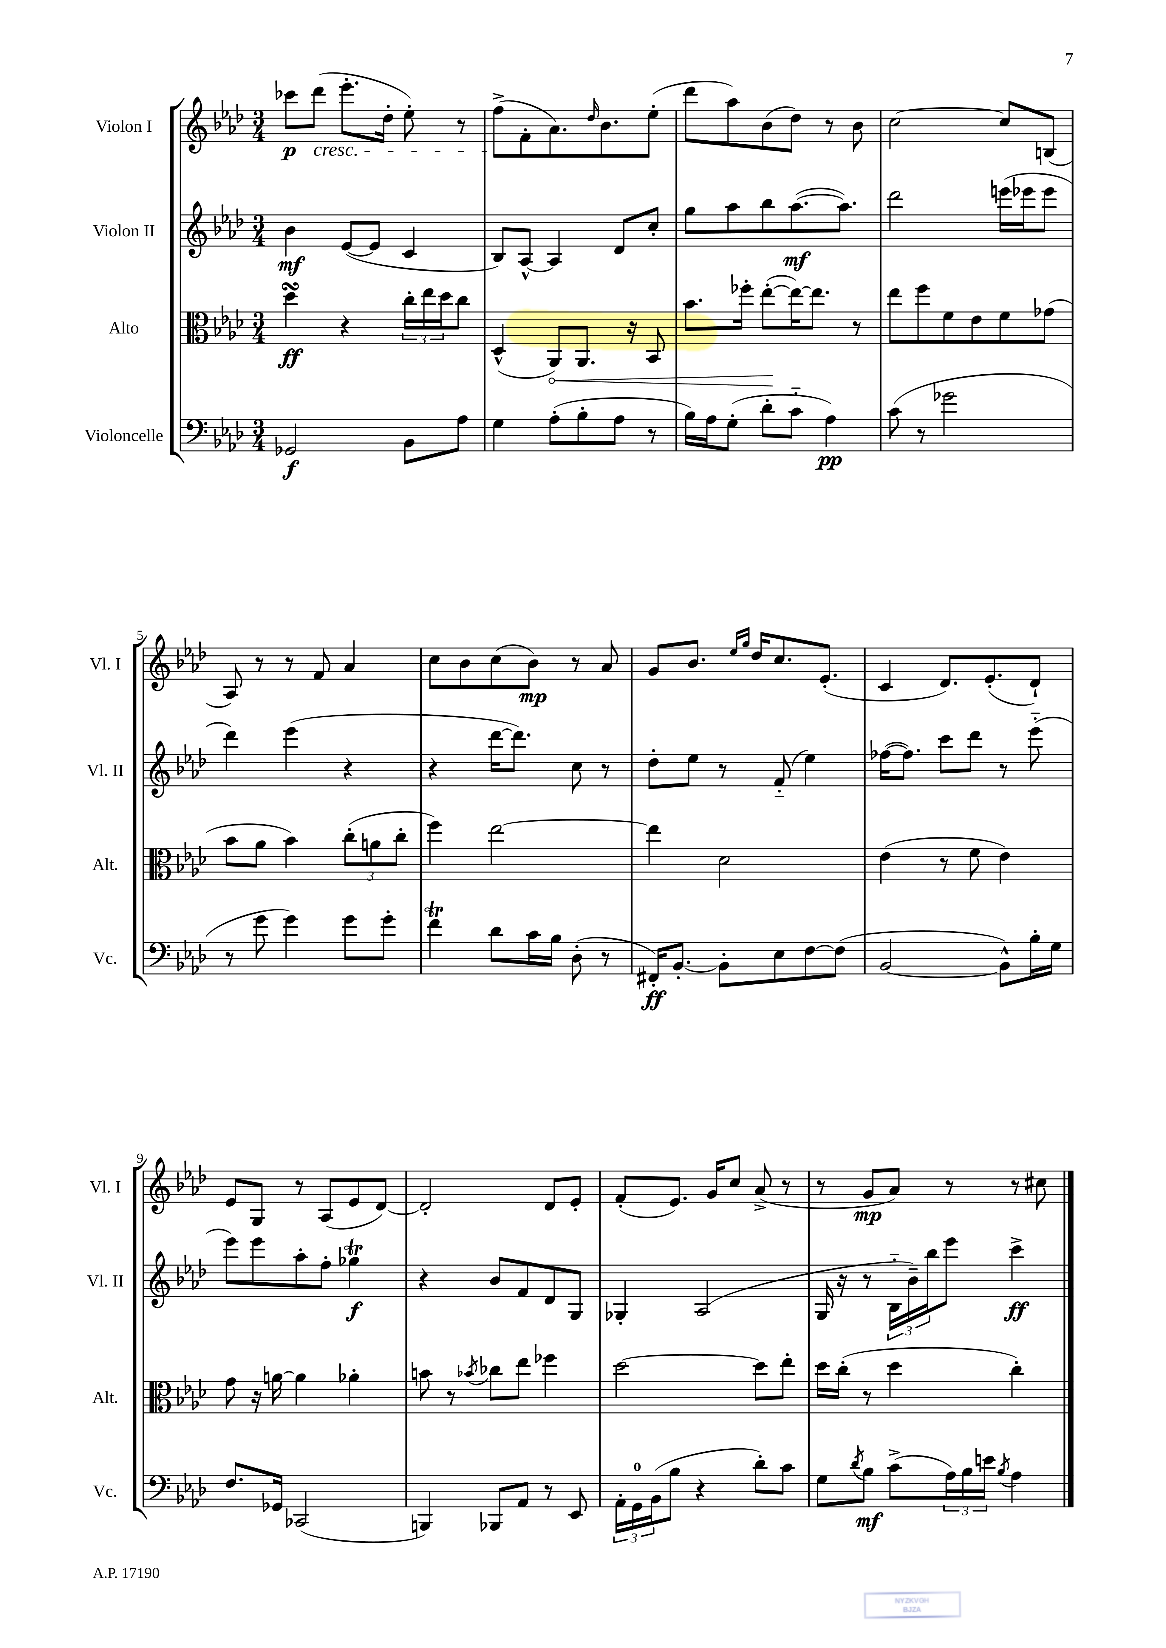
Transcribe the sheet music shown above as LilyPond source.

<<
\new StaffGroup <<
\new Staff = "s0" \with { instrumentName = "Violon I" shortInstrumentName = "Vl. I" } {
    \clef treble \key aes \major \numericTimeSignature \time 3/4
    ces'''8\p des'''8\cresc( ees'''8.-. des''16-. ees''8-.) r8 |
    f''8->\!( f'8-. aes'8.) \grace { des''16 } bes'8. ees''8-.( |
    des'''8 aes''8) bes'8( des''8) r8 bes'8 |
    c''2~ c''8 b8( |
    aes8) r8 r8 f'8 aes'4 |
    c''8 bes'8 c''8( bes'8\mp) r8 aes'8 |
    g'8 bes'8. \grace { ees''16 g''16 } des''16 c''8. ees'8.-.( |
    c'4 des'8.) ees'8.-.( des'8-!) |
    ees'8 g8 r8 aes8( ees'8 des'8~) |
    des'2-. des'8 ees'8-. |
    f'8-.( ees'8.) g'16 c''8 aes'8->( r8 |
    r8 g'8\mp aes'8) r8 r8 cis''8 \bar "|." |
}
\new Staff = "s1" \with { instrumentName = "Violon II" shortInstrumentName = "Vl. II" } {
    \clef treble \key aes \major \numericTimeSignature \time 3/4
    bes'4\mf ees'8~( ees'8 c'4 |
    bes8) aes8~-^ aes4 des'8 c''8-. |
    g''8 aes''8 bes''8 aes''8.~\mf( aes''8.) |
    des'''2 e'''16( ees'''16 ees'''8 |
    des'''4) ees'''4( r4 |
    r4 des'''16~ des'''8.) c''8 r8 |
    des''8-. ees''8 r8 f'8-_( ees''4) |
    fes''16~( fes''8.) c'''8 des'''8 r8 ees'''8-_( |
    ees'''8) ees'''8 aes''8-. f''8-. ges''4\trill\f |
    r4 bes'8 f'8 des'8 g8 |
    ges4-. aes2( |
    g16 r16 r8 \tuplet 3/2 { bes16-_ bes'16--) bes''16 } ees'''8 c'''4->\ff \bar "|." |
}
\new Staff = "s2" \with { instrumentName = "Alto" shortInstrumentName = "Alt." } {
    \clef alto \key aes \major \numericTimeSignature \time 3/4
    des''4\turn\ff r4 \tuplet 3/2 { c''16-. ees''16 des''16 } c''8 |
    des4-^( \once \override Hairpin.circled-tip = ##t aes,8\<) aes,8. r16 bes,8 |
    bes'8. fes''16-. ees''8~-.\!( ees''16~) ees''8. r8 |
    ees''8 f''8 f'8 ees'8 f'8 ges'8( |
    bes'8 aes'8 bes'4) \tuplet 3/2 { c''8-.( a'8 c''8-. } |
    f''4) ees''2~ |
    ees''4 des'2 |
    ees'4( r8 f'8 ees'4) |
    g'8 r16 a'16~ a'4 aes'4-. |
    b'8 r8 \acciaccatura { bes'8 } ces''8 ees''8 fes''4 |
    des''2~ des''8 ees''8-. |
    des''16 c''16-.( r8 des''4 c''4-.) \bar "|." |
}
\new Staff = "s3" \with { instrumentName = "Violoncelle" shortInstrumentName = "Vc." } {
    \clef bass \key aes \major \numericTimeSignature \time 3/4
    ges,2\f bes,8 aes8 |
    g4 aes8-.( bes8-. aes8 r8 |
    bes16) aes16 g8-.( des'8-. c'8-_ aes4\pp) |
    c'8( r8 ges'2 |
    r8 g'8 g'4) g'8 g'8-. |
    f'4\trill des'8 c'16 bes16 des8-.( r8 |
    fis,16-.\ff) bes,8.~-. bes,8-. ees8 f8~ f8( |
    bes,2~ bes,8-^) bes16-. g16 |
    f8. ges,16 ces,2( |
    b,,4) bes,,8 aes,8 r8 ees,8 |
    \tuplet 3/2 { aes,16-. g,16-0 bes,16( } bes8 r4 des'8-.) c'8 |
    g8 \acciaccatura { des'8 } bes8\mf c'8->( \tuplet 3/2 { aes16) bes16 e'16 } \acciaccatura { bes8 } aes4 \bar "|." |
}
>>
>>
